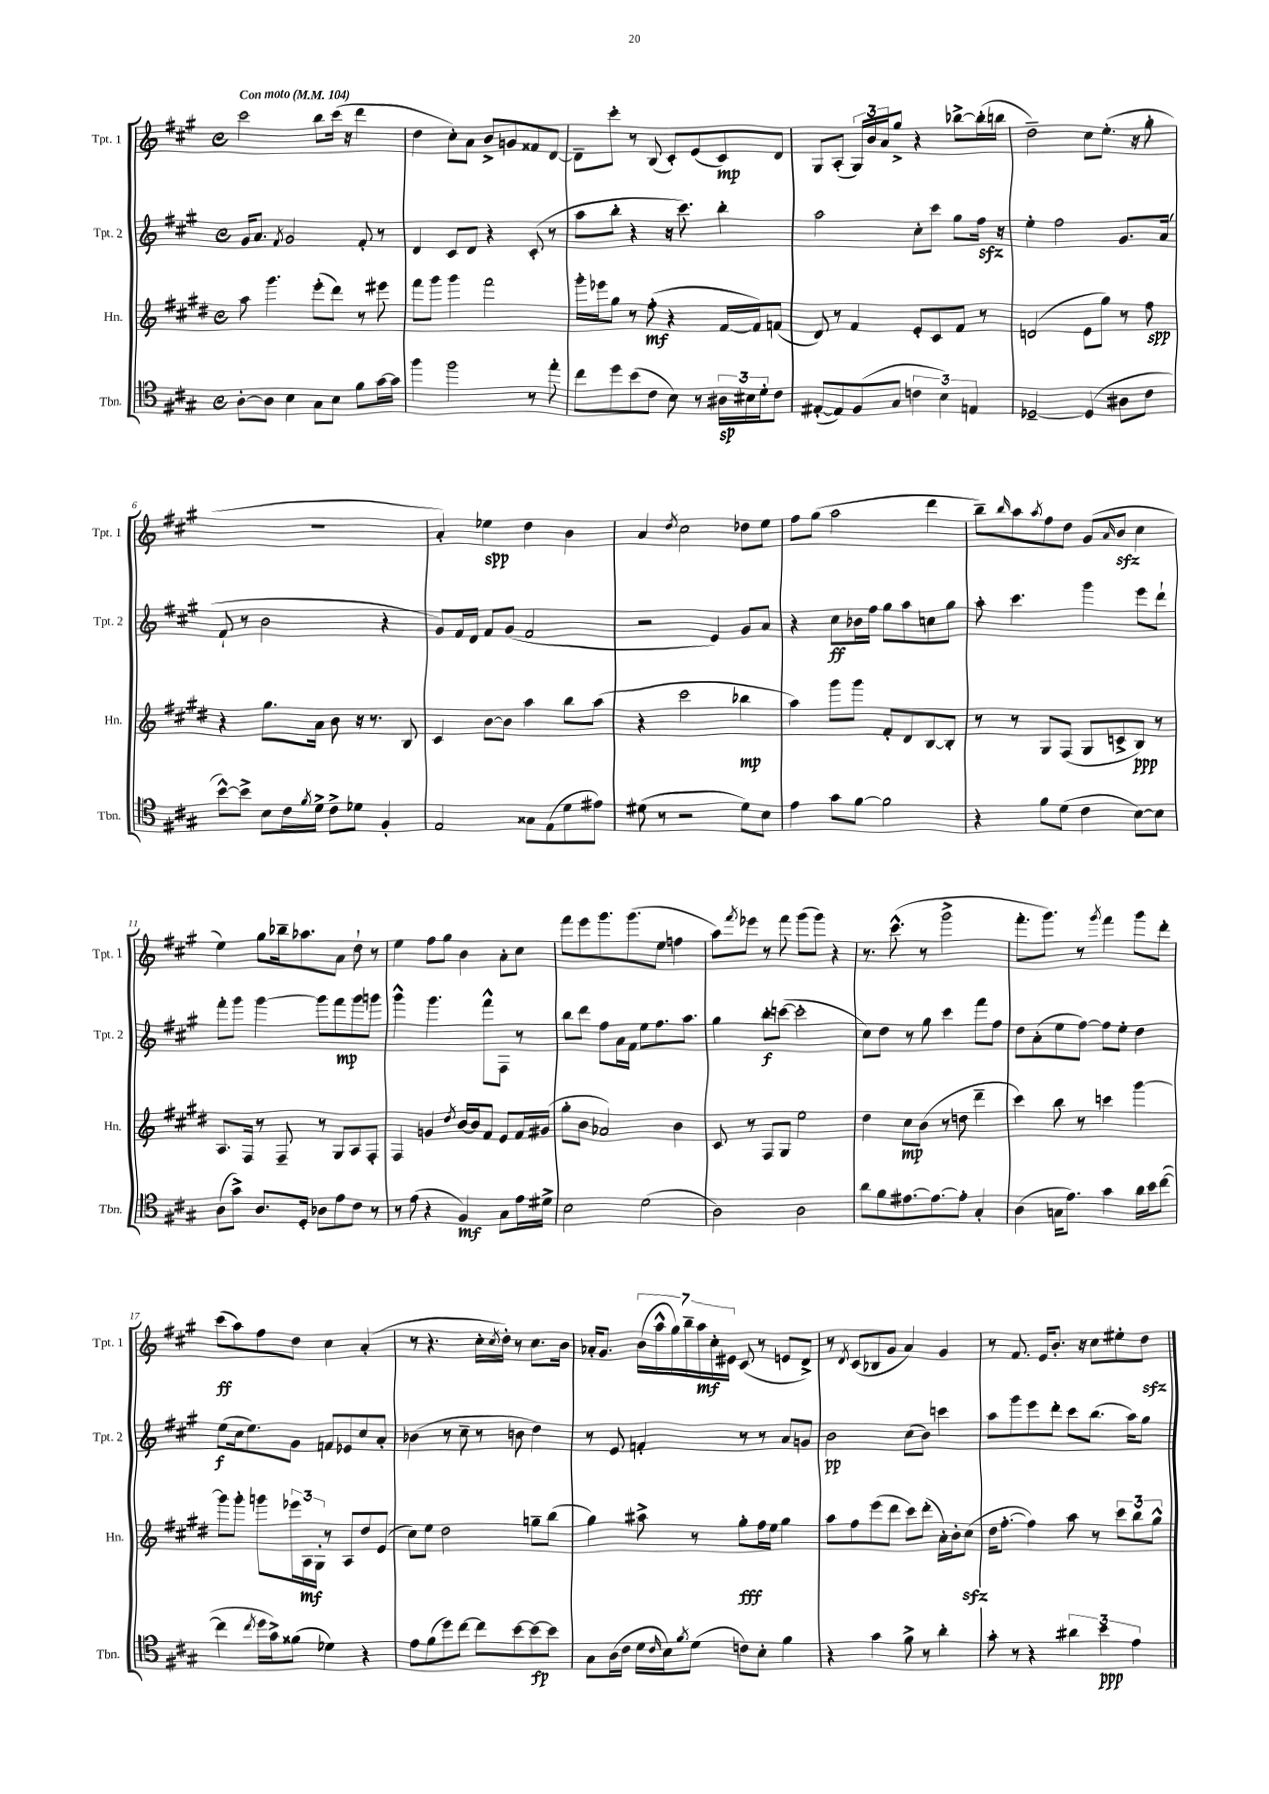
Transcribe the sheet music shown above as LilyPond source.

<<
\new StaffGroup <<
\new Staff = "s0" \with { instrumentName = "Tpt. 1" shortInstrumentName = "Tpt. 1" } {
    \clef treble \key a \major \defaultTimeSignature \time 4/4 \tempo "Con moto" 4 = 104
    cis'''2 b''8 cis'''16( r16 d'''4 |
    d''4 cis''8-.) a'8 b'8-> g'8 fisis'8 d'8~ |
    d'8-- cis'''8-. r8 b8( cis'8-.) e'8( cis'8\mp) d'8 |
    gis8 a8-.( \tuplet 3/2 { gis16) b'16 a'16 } gis''8-> r4 bes''8~-> bes''16-.( b''16 |
    d''2--) cis''8 e''8.-.( r16 gis''8-. |
    R1 |
    a'4-.) ees''4\spp d''4 b'4 |
    a'4 \acciaccatura { d''8 } cis''2 des''8 e''8 |
    fis''8 gis''8( a''2 d'''4 |
    b''8--) \grace { b''16 } a''8 \acciaccatura { a''8 } fis''8 d''8 gis'8( \grace { a'16 } b'8\sfz cis''4 |
    e''4) gis''8 bes''16-- aes''8. a'8 d''8-! r8 |
    e''4 fis''8 gis''8 b'4 a'8-. cis''8 |
    fis'''8 e'''8 gis'''8. gis'''8.( e''8 f''4 |
    a''8) \acciaccatura { fis'''8 } ees'''8 r8 fis'''8 gis'''8( gis'''8) r4 |
    r8. cis'''8.-^( r8 gis'''2-> |
    fis'''8.-. gis'''8.) r8 \acciaccatura { gis'''8 } fis'''4 gis'''8 d'''8-. |
    cis'''8\ff( a''8) fis''8 d''8 cis''4 a'4-.( |
    r8 r4. cis''16-. \acciaccatura { cis''8 } d''16-.) r8 cis''8. b'16 |
    aes'16-. gis'8. \tuplet 7/4 { b'16( a''16-^ gis''16) b''16-- a''16\mf cis''16-. eis'16 } cis'8( r8 e'8 d'8->) |
    r8 \acciaccatura { d'8 } cis'8( bes8 gis'8 a'4) gis'4 |
    r8 fis'8. e'16 b'8.-. r16 cis''8 eis''8-. d''8\sfz \bar "|." |
}
\new Staff = "s1" \with { instrumentName = "Tpt. 2" shortInstrumentName = "Tpt. 2" } {
    \clef treble \key a \major \defaultTimeSignature \time 4/4
    gis'16 a'8. \acciaccatura { fis'8 } gis'2 fis'8-. r8 |
    d'4 cis'8 d'8 r4 cis'8-.( r8 |
    a''8 b''8-. r4 r16 cis'''8.) b''4-. |
    a''2 cis''8-. cis'''8 gis''8 fis''16\sfz r16 |
    e''4-. fis''2 gis'8. a'16( |
    fis'8-! r8 b'2 r4 |
    gis'8) fis'16 d'16 fis'8 gis'8( fis'2 |
    r2 e'4) gis'8 a'8 |
    r4 cis''8\ff bes'16 fis''16 gis''8 a''8 c''8 gis''8 |
    a''8-. cis'''4. gis'''4 e'''8 d'''8-! |
    fis'''8-. gis'''8 gis'''4~ gis'''8 fis'''8\mp gis'''8 g'''8 |
    gis'''4-^ gis'''4. fis'''8-^ fis8 r8 |
    b''8 d'''8 fis''8 a'16 fis'16 e''8 fis''8. a''8. |
    gis''4 b''8-.\f c'''8~( c'''2-. |
    cis''8) d''8 r8 gis''8 cis'''4 fis'''8 fis''8 |
    d''8 a'8-.( e''8 fis''8~) fis''8 e''8-. d''4 |
    e''8\f( cis''16 e''8.) gis'8 f'8 ees'8 cis''8 a'8-. |
    bes'4( r8 cis''8-- r8 b'8 d''4) |
    r8 e'8 f'4-. r8 r8 a'8 g'8 |
    b'2\pp cis''8( b'8) c'''4 |
    a''8 gis'''8 e'''8 d'''8-. cis'''8 b''8.( a''16) gis''8 \bar "|." |
}
\new Staff = "s2" \with { instrumentName = "Hn." shortInstrumentName = "Hn." } {
    \clef treble \key e \major \defaultTimeSignature \time 4/4
    a''8 gis'''4. e'''8-.( dis'''8) r8 eis'''8 |
    fis'''8 gis'''8 gis'''4 fis'''2 |
    gis'''16-. ees'''16 gis''8 r8 fis''8-.\mf( r4 fis'16~ fis'16) f'8( |
    dis'8) r8 fis'4 e'8-. cis'8 fis'8 r8 |
    d'2( e'8 gis''8) r8 fis''8\spp |
    r4 gis''8. a'16 b'8 r16 r8. b8 |
    cis'4 b'8~ b'8 a''4 b''8 a''8( |
    r4 cis'''2 bes''4\mp |
    a''4) gis'''8 gis'''8 fis'8-. dis'8 b8~ b8-. |
    r8 r8 gis8 fis8( gis8 c'8-> b8\ppp) r8 |
    a8. fis16 r8 fis8-- r8 gis8 a8 fis8-. |
    fis4 g'4 \acciaccatura { dis''8 } b'16~ b'16 fis'8 e'8 fis'16 gis'16( |
    gis''8-. b'8 aes'2) b'4 |
    cis'8 r8 fis8 gis8 e''2 |
    dis''4 cis''8\mp b'8( r8 d''8 dis'''4-- |
    cis'''4) b''8 r8 c'''4 gis'''4~ |
    gis'''8 gis'''8-. g'''8 \tuplet 3/2 { ees'''16 a16\mf gis16-. } r8 a8 dis''8 e'8( |
    cis''8) e''8 dis''2 g''8-- b''8( |
    gis''4) ais''8-> r8 gis''8-.\fff fis''16 e''16 gis''4 |
    a''8 fis''8 e'''8( dis'''8 cis'''8) dis'''8-.( a'16-.) b'16-. cis''8\sfz( |
    dis''16 fis''8.~-. fis''4) a''8 r8 \tuplet 3/2 { cis'''8 b''8 gis''8-^ } \bar "|." |
}
\new Staff = "s3" \with { instrumentName = "Tbn." shortInstrumentName = "Tbn." } {
    \clef tenor \key a \major \defaultTimeSignature \time 4/4
    a8~-. a8 b4 gis8 b8 fis'8 gis'16~ gis'16 |
    fis''4 fis''2 r8 e''8-. |
    cis''8 d''8 b'8( cis'8 b8) r8 \tuplet 3/2 { ais16\sp bis16 d'16-. } cis'8 |
    eis8~-.( eis8) fis8( gis8 \tuplet 3/2 { c'4 b4) e4 } |
    des2~-- des4( ais8 cis'8 |
    b'8~-^) b'8-> b8 cis'16 \acciaccatura { fis'8 } d'16-> cis'8-> des'8 fis4-. |
    e2 gisis8 e8( d'8 eis'8) |
    dis'8( r8 r2 dis'8) b8 |
    e'4 gis'8 fis'8~ fis'2 |
    r4 fis'8 d'8( cis'4 b8~) b8 |
    a8( gis'8->) a8. d16-. aes8 e'8 cis'8 r8 |
    r8 e'8( r4 fis4\mf) gis8 e'16 dis'16-> |
    b2 d'2( |
    a2) a2 |
    a'8 fis'8 eis'8.~ eis'8.~ eis'8-. gis4-. |
    a4( g16 e'8.) gis'4 a'16 b'16 cis''8~( |
    cis''4 \acciaccatura { cis''8 } d''16 gis'16->) fisis'8( des'4) r4 |
    e'8 fis'8( d''8) cis''8~ cis''8 b'8~ b'8~\fp b'8 |
    gis8 a16( cis'16 d'16 \grace { cis'16 } b16) \acciaccatura { fis'8 } d'8( c'8) b8-. fis'4 |
    r4 gis'4 fis'8-> r8 a'4-. |
    gis'8-. r8 r4 \tuplet 3/2 { ais'4 b'4\ppp e'4 } \bar "|." |
}
>>
>>
